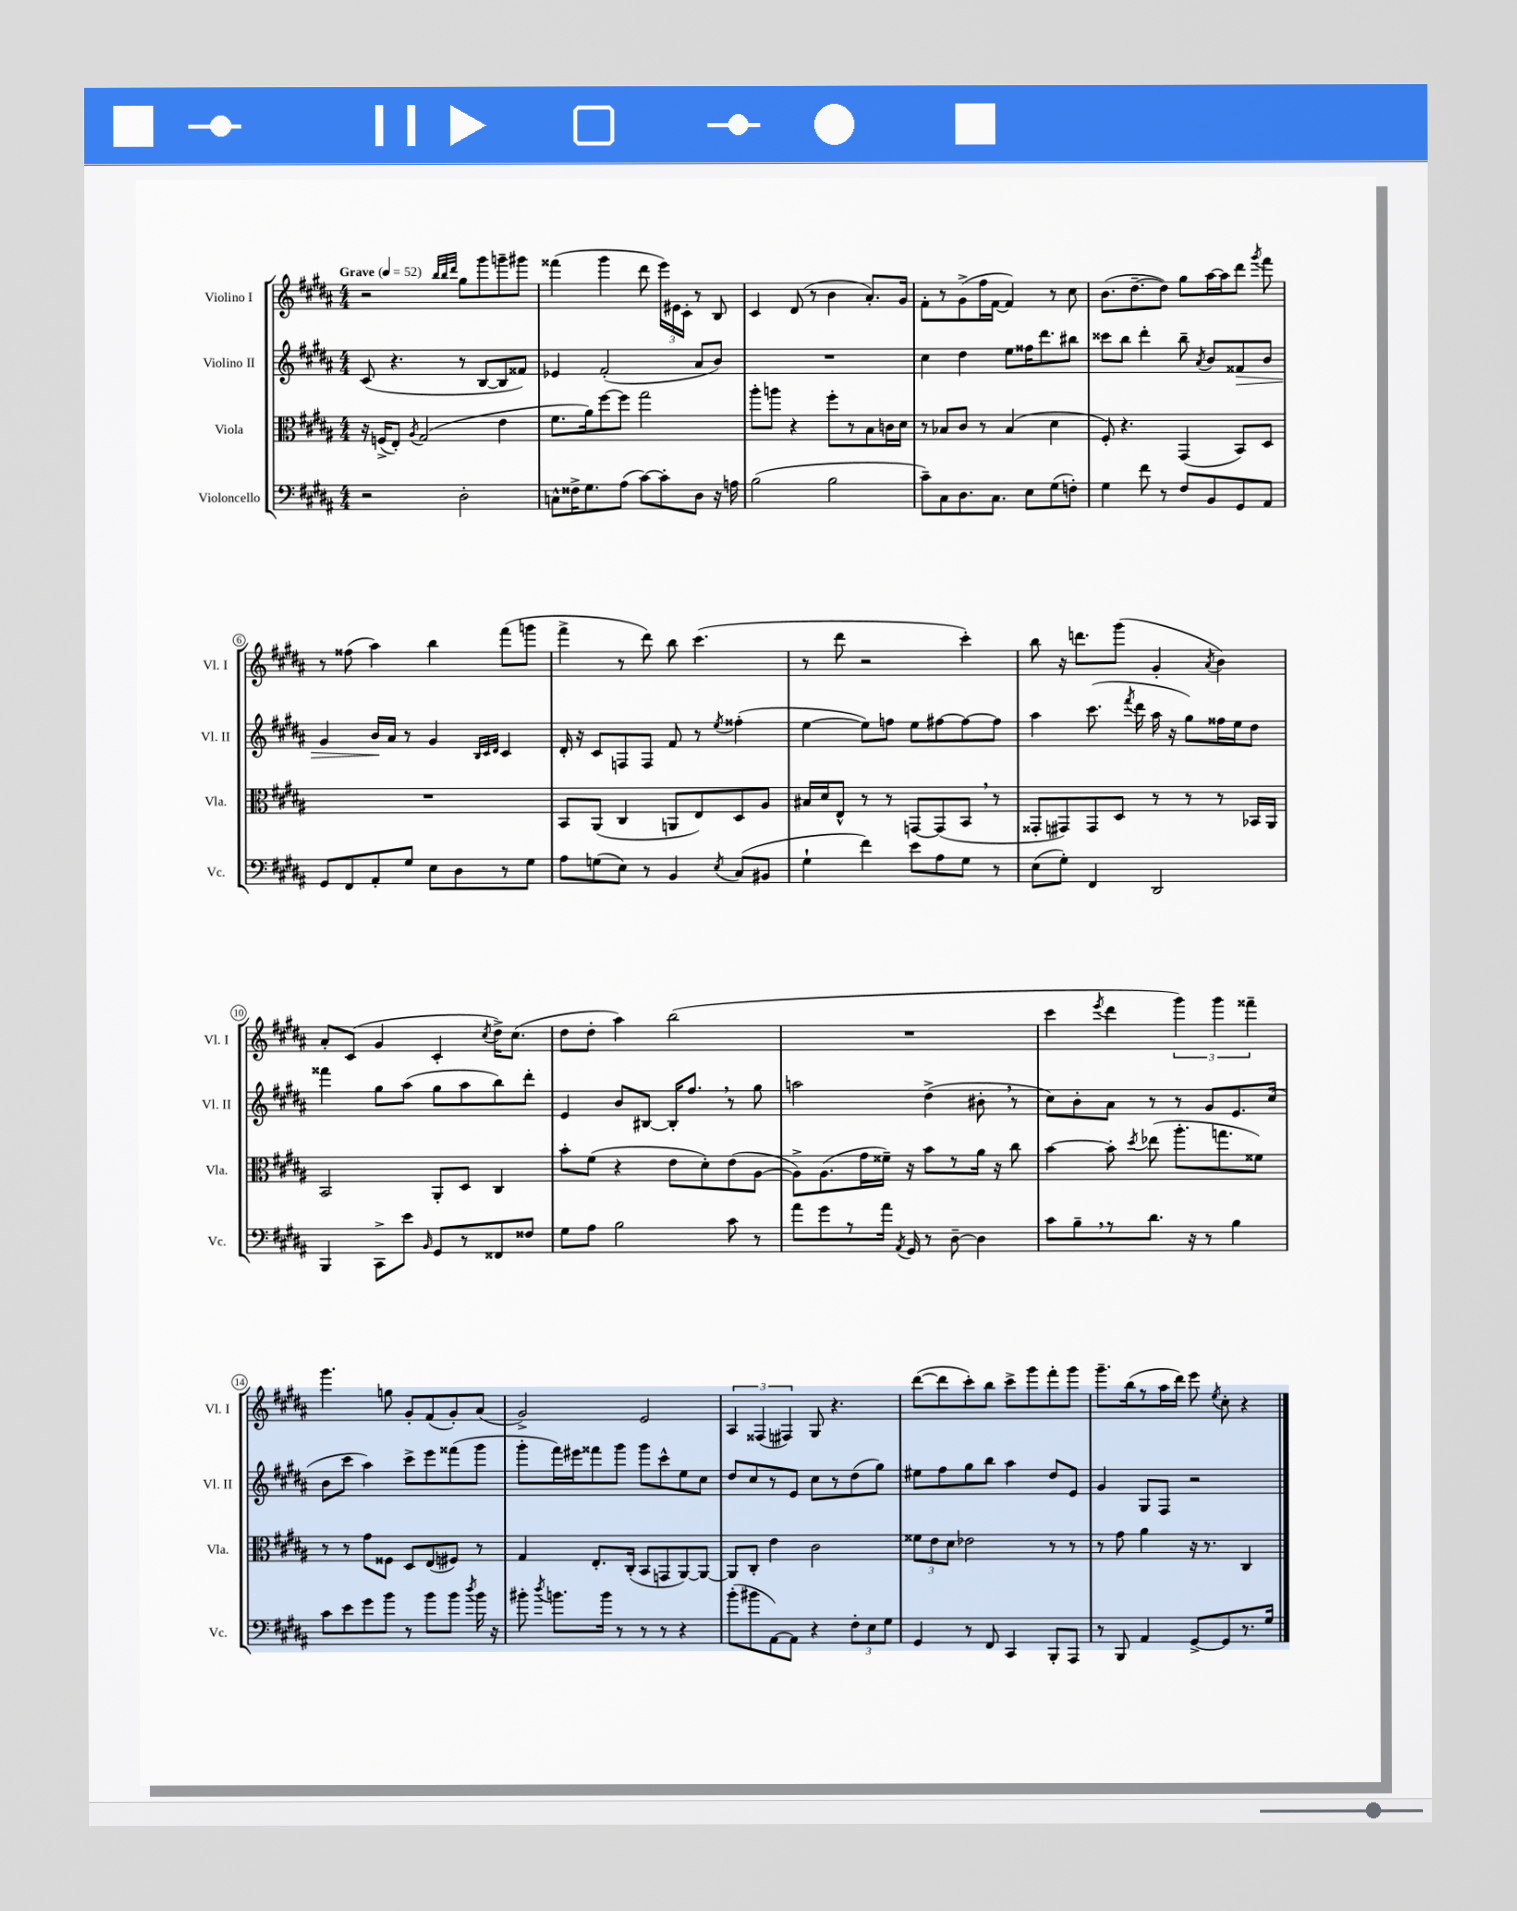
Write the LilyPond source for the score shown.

<<
\new StaffGroup <<
\new Staff = "s0" \with { instrumentName = "Violino I" shortInstrumentName = "Vl. I" } {
    \clef treble \key b \major \numericTimeSignature \time 4/4 \tempo "Grave" 4 = 52
    \autoBeamOff r2 \grace { b''32[ b''32 dis'''32] } gis''8[ gis'''8 g'''8-- gis'''8] |
    fisis'''4( gis'''4 dis'''8 \tuplet 3/2 { e'''16[) eis'16 cis'16]-. } r8 b8 |
    cis'4 dis'8( r8 b'4 ais'8.[-.) gis'16] |
    fis'8[-. r8 gis'8->( fis''16 fis'16]~ fis'4) r8 cis''8 |
    b'8.[( dis''8.~-- dis''8]) gis''8[ ais''16~ ais''16 dis'''8] \acciaccatura { gis'''8 } fis'''8 |
    r8 fisis''8( ais''4) b''4 fis'''8[( g'''8] |
    fis'''4-> r8 dis'''8) b''8 cis'''4.( |
    r8 dis'''8 r2 cis'''4-.) |
    b''8 r16 d'''8.[ gis'''8]( gis'4-. \acciaccatura { ais'8 } b'4) |
    ais'8[-. cis'8]( gis'4 cis'4-. \acciaccatura { cis''8 } dis''16[->) cis''8.]( |
    dis''8[ dis''8]-. ais''4) b''2( |
    R1 |
    cis'''4 \acciaccatura { e'''8 } dis'''4 \tuplet 3/2 { gis'''4) gis'''4 fisis'''4-- } |
    gis'''4. g''8 gis'8[-. fis'8( gis'8-.) ais'8]( |
    gis'2->) e'2 |
    \tuplet 3/2 { ais4 fisis4( fis4) } gis8 r4. |
    dis'''8[~( dis'''8 cis'''8-.) b''8] cis'''8[-> gis'''8 fis'''8-. gis'''8] |
    gis'''8.[-- b''16( r8 ais''16 dis'''16]) e'''8 \acciaccatura { e''8 } cis''8-. r4 \bar "|." |
}
\new Staff = "s1" \with { instrumentName = "Violino II" shortInstrumentName = "Vl. II" } {
    \clef treble \key b \major \numericTimeSignature \time 4/4
    \autoBeamOff cis'8( r4. r8 b8[~ b8 fisis'8]) |
    ees'4 fis'2-.( ais'8[ b'8]) |
    R1 |
    cis''4 dis''4 e''8[ fisis''16 dis'''8. bis''8] |
    cisis'''8[ b''8] dis'''4-. b''8-- \acciaccatura { ais'8 } b'8[ fisis'8\> b'8] |
    gis'4 b'16[\! ais'16] r8 gis'4 \grace { b32[ cis'32 dis'32] } cis'4 |
    dis'16-. r16 cis'8[ f8 f8] fis'8 r8 \acciaccatura { e''8 } fisis''4-.( |
    e''4~ e''8[) f''8] e''8[ fis''8~ fis''8~ fis''8] |
    ais''4 cis'''8.( \acciaccatura { fis'''8 } dis'''16 ais''16 r16 gis''8[) fisis''16 e''16 dis''8] |
    fisis'''4 gis''8[ ais''8]( gis''8[ ais''8 b''8) dis'''8]-. |
    e'4 b'8[ bis8]~ bis16[-. fis''8.] \breathe r8 gis''8 |
    a''2 dis''4->( bis'8-. \breathe r8 |
    cis''8[) b'8-. ais'8] r8 r8 gis'8[ e'8. cis''16]( |
    b'8[ cis'''8] ais''4) cis'''8[-> e'''8 fisis'''8( gis'''8] |
    gis'''8[-. fis'''16) eis'''16 fisis'''8 gis'''8] gis'''8[ cis'''8-^ e''8 cis''8] |
    dis''8[ cis''8 r8 e'8] cis''8[ r8 dis''8( gis''8]) |
    eis''8[ fis''8 gis''8 b''8] ais''4 dis''8[ e'8] |
    gis'4 gis8[ fis8] r2 \bar "|." |
}
\new Staff = "s2" \with { instrumentName = "Viola" shortInstrumentName = "Vla." } {
    \clef alto \key b \major \numericTimeSignature \time 4/4
    \autoBeamOff r16 f16[->( e8]-.) \acciaccatura { ais8 } gis2( e'4 |
    fis'8.[ ais'16) fis''8~ fis''8] gis''2 |
    ais''8[-. a''8] r4 fis''8[-. r8 b8 c'16 dis'16] |
    r8 bes8[ cis'8] r8 bes4( dis'4 |
    fis8-.) r4. gis,4( b,8[) dis8] |
    R1 |
    b,8[ ais,8]( cis4 a,8[ e8) dis8 ais8] |
    bis16[ dis'16 e8]-^ r8 r8 g,8[~ g,8( b,8] \breathe r8 |
    gisis,8[-. gis,8) gis,8 dis8] r8 r8 r8 bes,16[ ais,16] |
    b,2 ais,8[-. dis8] cis4 |
    b'8[-. fis'8]( r4 e'8[ dis'8-.) e'8( ais8]~ |
    ais8[->) ais8.( gis'16 fisis'16]--) r16 b'8[ r8 ais'16] r16 cis''8 |
    b'4~ b'8-. \acciaccatura { dis''8 } ees''8( ais''8.[-. g''8. fisis'8]) |
    r8 r8 gis'8[ fisis8] dis8[ e8( fis8]) r8 |
    gis4 e8.[-. cis16]-.( b,8[ g,8 ais,8~) ais,8]~ |
    ais,8[ cis8]-. e'4 cis'2 |
    \tuplet 3/2 { fisis'8[ e'8 dis'8] } ees'2 r8 r8 |
    r8 gis'8 ais'4 r16 r8. cis4 \bar "|." |
}
\new Staff = "s3" \with { instrumentName = "Violoncello" shortInstrumentName = "Vc." } {
    \clef bass \key b \major \numericTimeSignature \time 4/4
    \autoBeamOff r2 dis2-. |
    c8[-^ fisis16-> gis8. ais8]( cis'8[~) cis'8-. dis8] r16 a16 |
    b2( b2 |
    cis'8[--) cis8 dis8. cis8.] e8[ gis8( f8]-.) |
    gis4 fis'8 r8 fis8[ b,8 gis,8 ais,8] |
    gis,8[ fis,8 ais,8-. gis8] e8[ dis8 r8 gis8] |
    ais8[ g8( e8]) r8 b,4 \acciaccatura { e8 } cis8[( bis,8] |
    gis4-! fis'4) e'8[ ais8 gis8] r8 |
    e8[( gis8]-.) fis,4 dis,2 |
    b,,4 cis,8[-> e'8] \grace { b,16 } gis,8[ r8 fisis,8 fisis8] |
    gis8[ ais8] b2 cis'8 r8 |
    ais'8[ gis'8 r8 ais'16] \acciaccatura { ais,8 } gis,16 r8 dis8~-- dis4 |
    cis'8[ b8-- \breathe r8 dis'8.] r16 r8 b4 |
    cis'8[ e'8 gis'8 b'8] r8 b'8[ b'8] \acciaccatura { dis''8 } b'16 r16 |
    bis'8-. \acciaccatura { dis''8 } b'8.[ b'16] r8 r8 r8 r4 |
    b'8[-.( bis'8 ais,8~) ais,8] r4 \tuplet 3/2 { fis8[-. e8 gis8] } |
    gis,4 r8 fis,8 cis,4 b,,8[-. ais,,8] |
    r8 b,,8 ais,4 gis,8[~-> gis,8 r8. gis16] \bar "|." |
}
>>
>>
\layout { \context { \Score \override BarNumber.stencil = #(make-stencil-circler 0.1 0.3 ly:text-interface::print) } }
